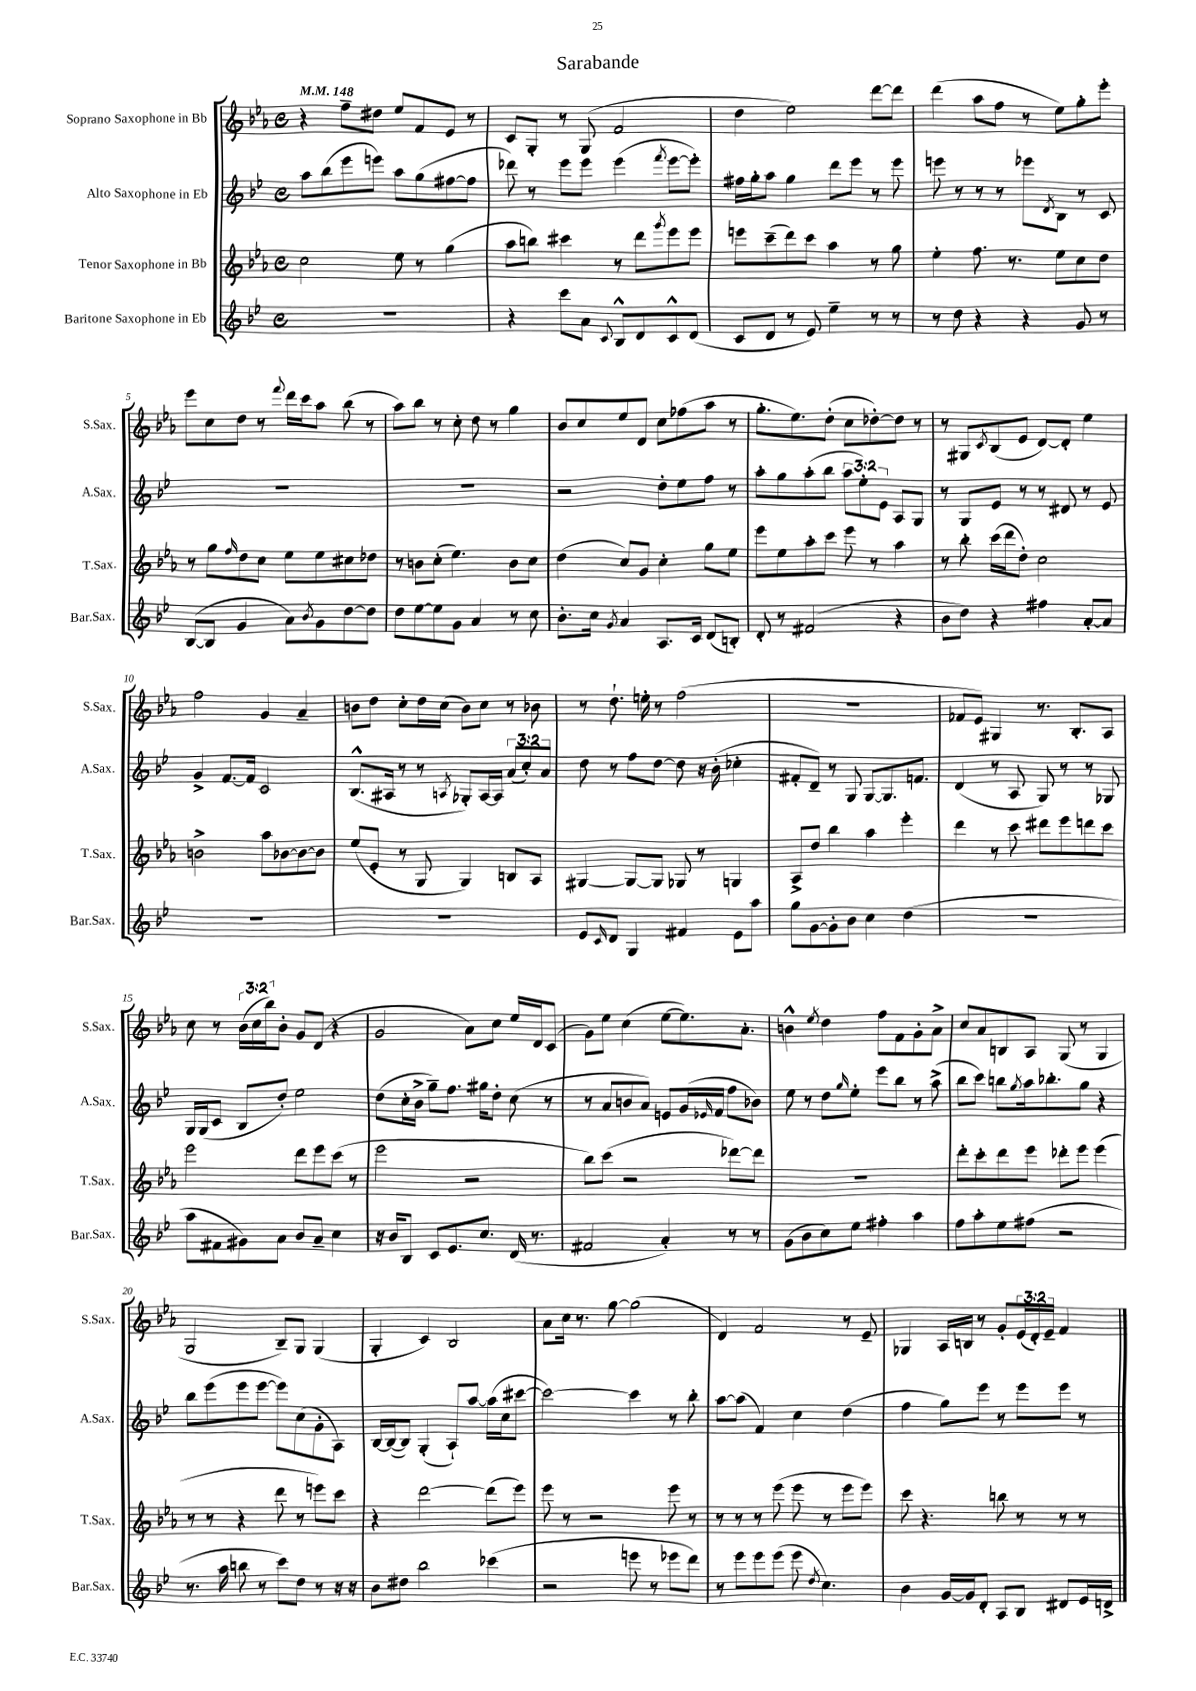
\header { title = "Sarabande" }
<<
\new StaffGroup <<
\new Staff = "s0" \with { instrumentName = "Soprano Saxophone in Bb" shortInstrumentName = "S.Sax." } {
    \clef treble \key ees \major \defaultTimeSignature \time 4/4 \override Staff.TupletNumber.text = #tuplet-number::calc-fraction-text \tempo 4 = 148
    r4 f''8-- dis''8 ees''8 f'8 ees'8 r8 |
    c'8 g8-. r8 g8( f'2 |
    d''4 ees''2) d'''8~ d'''8 |
    d'''4( aes''8 f''8 r8 ees''8) g''8-. ees'''8-. |
    ees'''8 c''8 d''8 r8 \appoggiatura { f'''8 } d'''16 c'''16 aes''8 bes''8( r8 |
    aes''8) bes''8 r8 c''8-. d''8 r8 g''4 |
    bes'8 c''8 ees''8 d'8 c''8 fes''8( aes''8 r8 |
    g''8.-. ees''8.) d''8-.( c''8 des''8~-.) des''8 r8 |
    r8 gis8 \acciaccatura { c'8 } bes8( ees'8 d'8~) d'8-. ees''4 |
    f''2 g'4 aes'4-- |
    b'8 d''8 c''8-. d''16 c''16( b'8) c''8 r8 bes'8 |
    r8 d''8.-! e''16-. r8 f''2( |
    R1 |
    fes'8 ees'8) gis4 r8. bes8.-. aes8 |
    c''8 r8 \tuplet 3/2 { bes'16( c''16 bes''16) } bes'8-. g'8 d'8( r4 |
    g'2 aes'8) c''8 ees''16 d'16 c'8( |
    g'8) ees''8 c''4( ees''8~ ees''8.) aes'8.-. |
    b'4-^ \acciaccatura { ees''8 } d''4 f''8 f'8 g'8-. aes'8-> |
    c''8 aes'8 b8 aes8 g8( r8 g4 |
    g2 bes8--) g8 g4( |
    g4-. c'4) bes2 |
    aes'8 c''16 r8. g''8~ g''2( |
    d'4) f'2 r8 ees'8-- |
    ges4 aes16 b16 r8 g'8-. \tuplet 3/2 { ees'16( d'16-.) ees'16-- } f'4 \bar "|." |
}
\new Staff = "s1" \with { instrumentName = "Alto Saxophone in Eb" shortInstrumentName = "A.Sax." } {
    \clef treble \key bes \major \defaultTimeSignature \time 4/4 \override Staff.TupletNumber.text = #tuplet-number::calc-fraction-text
    a''8 bes''8( ees'''8 e'''8) a''8 g''8( fis''8~ fis''8 |
    des'''8) r8 ees'''8 ees'''8 ees'''4( \acciaccatura { f'''8 } ees'''8~ ees'''8-.) |
    fis''16 g''16-. a''8 g''4 d'''8 ees'''8 r8 ees'''8 |
    e'''8 r8 r8 r8 ees'''8 \acciaccatura { d'8 } bes8 r8 c'8 |
    R1 |
    R1 |
    r2 d''8-. ees''8 f''8 r8 |
    a''8-. g''8 a''8-.( bes''8 \tuplet 3/2 { a''8 ees''8-.) ees'8 } a8 g8 |
    r8 g8 ees'8 r8 r8 dis'8 r8 ees'8 |
    g'4-> f'8.~ f'16 c'2 |
    bes8.-^( ais16 r8 r8 \acciaccatura { a8 } ges8-.) a16~ a16 \tuplet 3/2 { a'8( c''8-.) a'8 } |
    d''8 r8 f''8 d''8~ d''8 r16 bes'16-.( ces''4-. |
    fis'8-. d'8--) r8 g8 g8~ g8. f'8. |
    d'4( r8 a8 g8) r8 r8 ges8 |
    g16 g16( c'8 bes8 d''8-.) ees''2 |
    d''8( c''16-. bes'16-> g''8--) f''8. gis''16 d''8-. c''8( r8 |
    r8 a'8 b'8 a'8) e'8 g'16( \grace { ees'16 } f'16 f''8 bes'8) |
    ees''8 r8 d''8 \grace { g''16 } ees''8-. ees'''8 bes''8 r8 a''8->( |
    bes''8 c'''8) b''8 \acciaccatura { g''8 } a''16 bes''8.-. g''8 r4 |
    bes''8 ees'''8( ees'''8 ees'''8~ ees'''8) c''8( g'8-. a8) |
    bes16~ bes16~( bes8) g4-.( a8-!) a''8~ a''16( c''16 cis'''8~ |
    cis'''2~) cis'''4 r8 bes''8-. |
    a''8~ a''8( f'4) c''4 d''4( |
    f''4 g''8) ees'''8 r8 ees'''8 ees'''8 r8 \bar "|." |
}
\new Staff = "s2" \with { instrumentName = "Tenor Saxophone in Bb" shortInstrumentName = "T.Sax." } {
    \clef treble \key ees \major \defaultTimeSignature \time 4/4
    c''2 ees''8 r8 g''4( |
    aes''8 b''8) cis'''4 r8 d'''8 \acciaccatura { g'''8 } ees'''8 ees'''8 |
    e'''8 c'''8--( d'''8) c'''8 aes''4 r8 g''8 |
    ees''4-. f''8. r8. ees''8 c''8 d''8 |
    r8 g''8 \grace { f''16 } d''8 c''8 ees''8 ees''8 cis''8 des''8 |
    r8 b'8 c''8-.( ees''4.) b'8 c''8 |
    d''4( c''8) g'8 c''4-. g''8 ees''8 |
    ees'''8 ees''8 aes''8-. c'''8 ees'''8 r8 aes''4 |
    r8 bes''8-. c'''16( d'''16 d''8-.) c''2 |
    b'2-> aes''8 bes'8~ bes'8~ bes'8 |
    ees''8( ees'8-. r8 g8 g4) b8 aes8 |
    gis4~ gis8~ gis8 ges8 r8 g4 |
    aes8-> d''8 bes''4 aes''4 ees'''4-. |
    d'''4 r8 c'''8 dis'''8 ees'''8 d'''8 c'''8 |
    ees'''2 d'''8 ees'''8 c'''8( r8 |
    ees'''2 r2 |
    bes''8) c'''8( r2 des'''8~) des'''8 |
    R1 |
    d'''8-. c'''8-. d'''8 ees'''8 des'''8-. ees'''8 ees'''4( |
    r8 r8 r4 d'''8 r8 e'''8) c'''8 |
    r4 d'''2~ d'''8( ees'''8) |
    ees'''8 r8 r2 ees'''8 r8 |
    r8 r8 r8 ees'''8( ees'''8 r8 ees'''8 ees'''8) |
    c'''8 r4. b''8 r8 r8 r8 \bar "|." |
}
\new Staff = "s3" \with { instrumentName = "Baritone Saxophone in Eb" shortInstrumentName = "Bar.Sax." } {
    \clef treble \key bes \major \defaultTimeSignature \time 4/4
    R1 |
    r4 c'''8 a'8 \appoggiatura { c'8 } bes8-^ d'8 c'8-^ d'8( |
    c'8 d'8 r8 ees'8) ees''4-- r8 r8 |
    r8 d''8 r4 r4 g'8 r8 |
    bes8~( bes8 g'4 a'8) \acciaccatura { bes'8 } g'8 d''8~ d''8 |
    d''8 ees''8~ ees''8 g'8 a'4 r8 c''8 |
    bes'8.-. c''16 \acciaccatura { g'8 } a'4 a8. c'16 d'8( b8-.) |
    d'8-. r8 fis'2( r4 |
    bes'8 d''8) r4 fis''4 a'8~-. a'8 |
    R1 |
    R1 |
    ees'8 \grace { c'16 } d'8 g4 fis'4 ees'8 a''8 |
    g''8 g'8~ g'8-. bes'8 c''4 d''4( |
    R1 |
    a''8 fis'8 gis'8) a'8 bes'8 a'8-- c''4 |
    r16 bes'16 bes8 c'8 ees'8. c''8. d'16( r8. |
    fis'2 a'4-.) r8 r8 |
    g'8( bes'8 c''8) ees''8 fis''4-. a''4 |
    f''8 a''8-. ees''8 fis''8( r2 |
    r8. a''16 b''8 r8 c'''8) d''8 r8 r16 r16 |
    bes'8 dis''8 bes''2 ces'''4( |
    r2 e'''8 r8 ees'''8 d'''8) |
    r8 ees'''8 ees'''8 ees'''8( ees'''8 \acciaccatura { d''8 } c''4.) |
    bes'4 g'16~ g'16 d'8-. a8 bes8 dis'8 ees'16 d'16-> \bar "|." |
}
>>
>>
